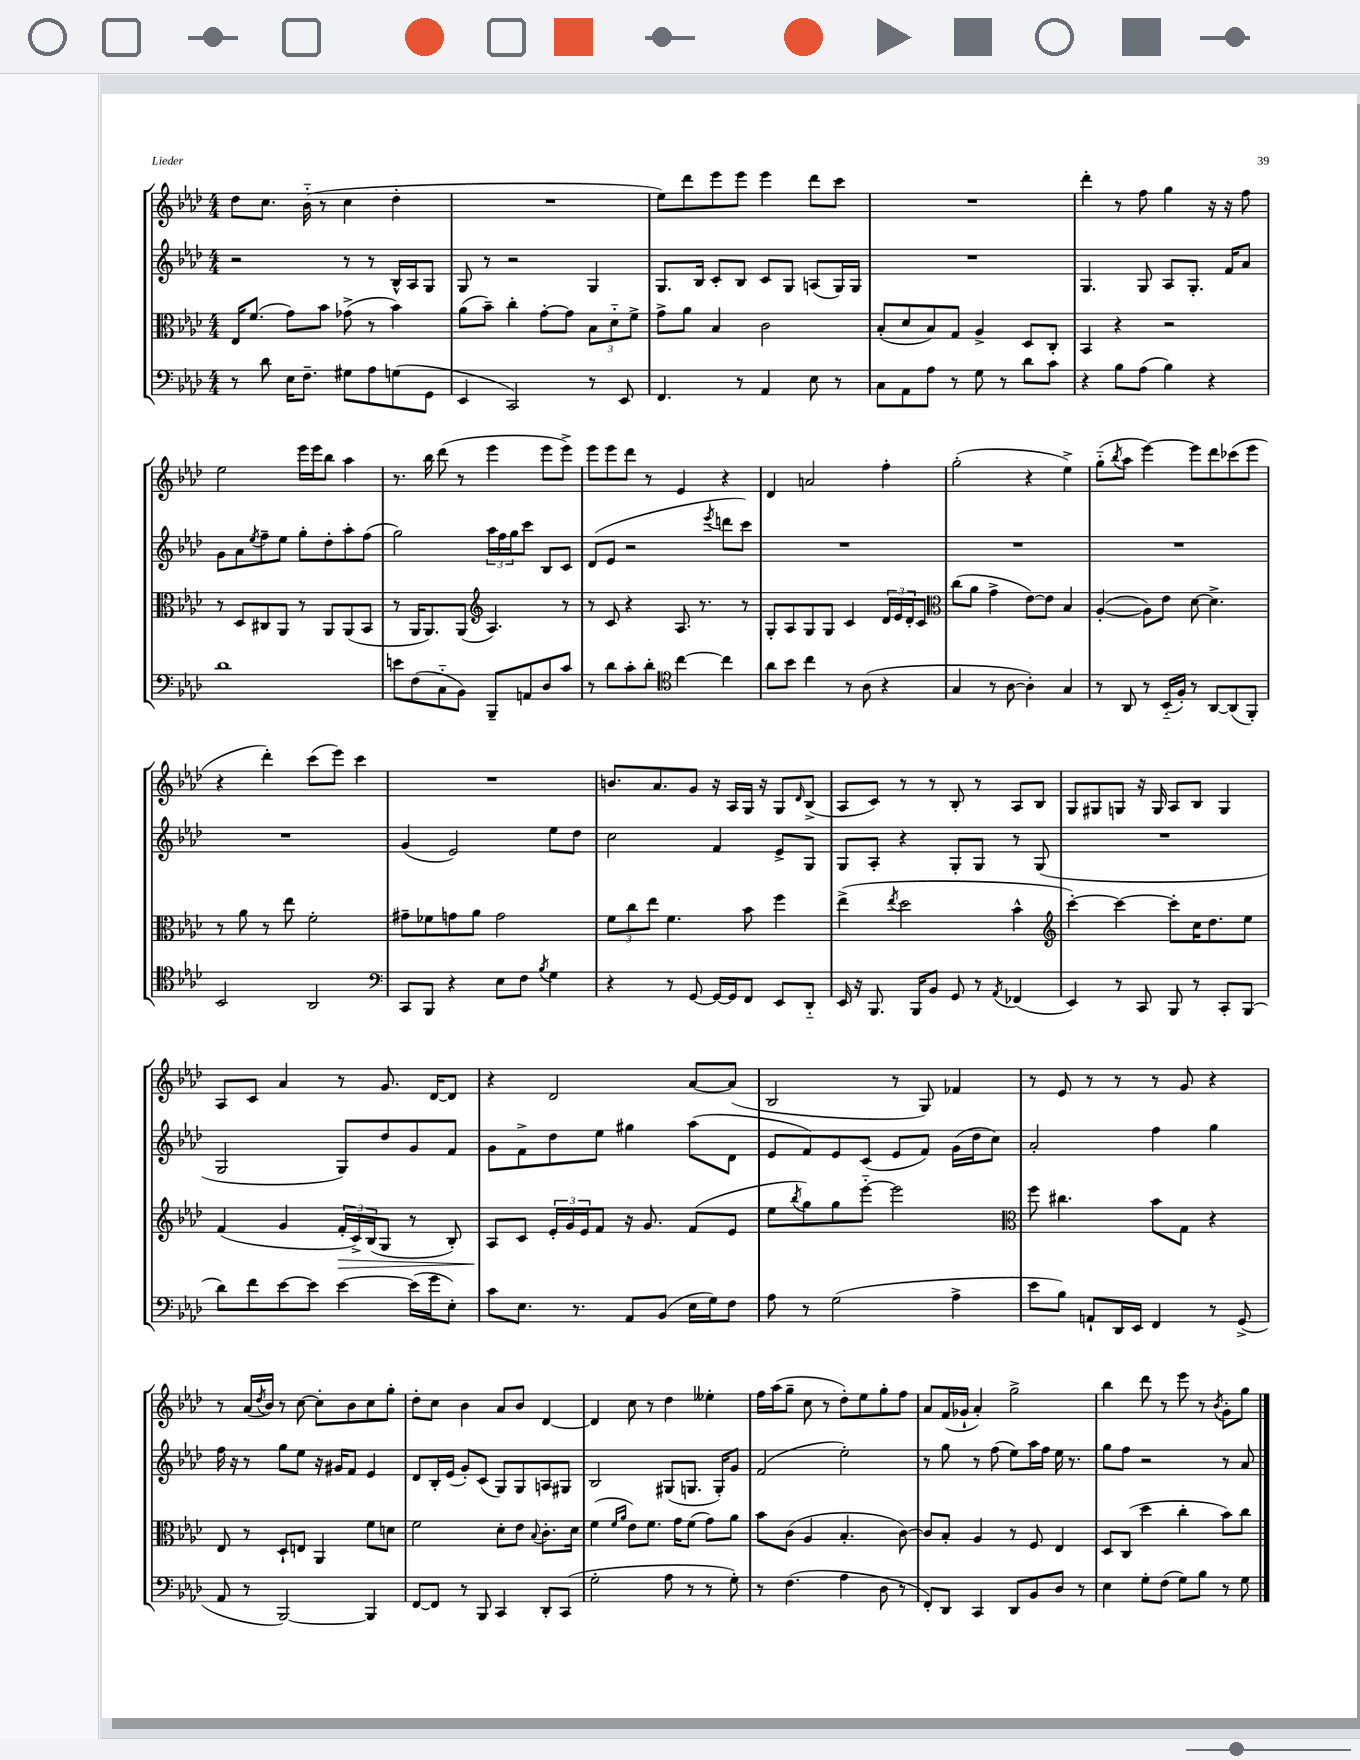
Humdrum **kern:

**kern	**kern	**kern	**kern
*staff4	*staff3	*staff2	*staff1
*clefF4	*clefC3	*clefG2	*clefG2
*k[b-e-a-d-]	*k[b-e-a-d-]	*k[b-e-a-d-]	*k[b-e-a-d-]
*M4/4	*M4/4	*M4/4	*M4/4
8r	16E-	2r	8dd-
.	(8.f	.	.
8d-	.	.	8.cc
16E-	8g)	.	.
8.F~	.	.	(16b-'~
.	8b-	.	8r
8G#	(8g-^	8r	4cc
8A-	8r	8r	.
(8G	4b-)	16B-^^	4dd-'
.	.	16A-	.
8GG	.	8G	.
=	=	=	=
4EE-	(8a-	8G	1r
.	8b-~)	8r	.
2CC)	4cc'	2r	.
.	[8g'	.	.
.	8g]	.	.
8r	12B-	4G	.
.	12d-'~	.	.
8EE-	.	.	.
.	12f^	.	.
=	=	=	=
4.FF	8g^	8.G	8ee-)
.	8a-	.	8ddd-
.	.	16B-	.
.	4B-	8c'	8eee-
8r	.	8B-	8eee-
4AA-	2c	8c	4eee-
.	.	8G	.
8E-	.	(8A	8ddd-
8r	.	16G)	8ccc
.	.	16G	.
=	=	=	=
8C	(8B-'	1r	1r
8AA-	8d-	.	.
8A-	8B-)	.	.
8r	8G	.	.
8G	4A-^	.	.
8r	.	.	.
8d-	8D-	.	.
8c	8C'	.	.
=	=	=	=
4r	4BB-	4.G	4ddd-'
8B-	4r	.	8r
(8A-	.	8G	8ff
4B-)	2r	8A-	4gg
.	.	8.G'	.
4r	.	.	16r
.	.	16f	16r
.	.	8a-	8ff
=	=	=	=
1d-	8r	8g	2ee-
.	8D-	8a-	.
.	.	8qee-	.
.	8C#	8ff~	.
.	8AA-	8ee-	.
.	8r	8gg'	16eee-
.	.	.	16eee-
.	8AA-	8dd-'	8bb-
.	(8AA-	8aa-'	4aa-
.	8BB-	(8ff	.
=	=	=	=
8e	8r	2gg)	8.r
(8F	16AA-	.	.
.	8.AA-)	.	16bb-
8C'~	.	.	(8ddd-
8BB-)	(8AA-	.	8r
*	*clefG2	*	*
8BBB-~	4.A-)	24aa-	4eee-
.	.	24ff	.
.	.	24gg	.
8AA	.	8ccc	.
8D-	.	8B-	8eee-
8c	8r	8c	8eee-^)
=	=	=	=
8r	8r	(8d-	8eee-
8d-	8c	8e-	8eee-
8c'	4r	2r	8ddd-
8d-'	.	.	8r
*clefC4	*	*	*
[4cc	8.A-	.	4e-
.	8.r	.	.
.	.	8qeee-	.
4cc]	.	8ddd	4r
.	8r	8ccc)	.
=	=	=	=
8a-	8G'	1r	4d-
8b-	8A-	.	.
4cc	8G	.	2a
.	8G	.	.
8r	4c	.	.
(8A-	.	.	.
4r	24d-	.	4ff'
.	24e-	.	.
.	24d-'	.	.
.	8c	.	.
=	=	=	=
*	*clefC3	*	*
4G	(8cc	1r	(2gg'
.	8a-	.	.
8r	4g^	.	.
[8A-	.	.	.
4A-'])	[8e-)	.	4r
.	8e-]	.	.
4G	4B-	.	4ee-^)
=	=	=	=
8r	([4A-'	1r	(8gg'~
.	.	.	8qbb-
8AA-	.	.	8aa-
8r	8A-])	.	[4eee-)
(16BB-'~	8e-	.	.
16F')	.	.	.
8r	[8d-	.	8eee-]
[8AA-	4.d-^]	.	8ddd-
(8AA-]	.	.	(8ccc-
8FF')	.	.	8eee-
=	=	=	=
2BB-	8r	1r	4r
.	8a-	.	.
.	8r	.	4ddd-')
.	8ee-	.	.
2AA-	2f'	.	(8ccc
.	.	.	8eee-)
.	.	.	4ccc
=	=	=	=
*clefF4	*	*	*
8CC	8g#~	(4g	1r
8BBB-	8f-	.	.
4r	8g	2e-)	.
.	8a-	.	.
8E-	2g	.	.
8F	.	.	.
8qB-	.	.	.
4G	.	8ee-	.
.	.	8dd-	.
=	=	=	=
4r	12f	2cc	8.b
.	12cc	.	.
.	12ee-	.	.
.	.	.	8.a-
8r	4.f	.	.
[8GG	.	.	8g
16GG_	.	4f	16r
16GG]	.	.	16A-
8FF	8b-	.	16G
.	.	.	16r
8EE-	4ff	8e-^	8G
.	.	.	16qqd-
8DD-'~	.	8G	(8B-^
=	=	=	=
16EE-	(4ee-^	8G	8A-
16r	.	.	.
8.BBB-	.	8A-'	8c)
.	8qee-	.	.
.	2dd-	4r	8r
16BBB-	.	.	.
8BB-	.	.	8r
8GG	.	8G'	8B-'
8r	.	8G	8r
8qAA-	.	.	.
(4FF-	4b-^^	8r	8A-
.	.	(8G	8B-
=	=	=	=
*	*clefG2	*	*
4EE-)	[4ccc')	1r	8G
.	.	.	8G#
8r	4ccc_	.	8G
8CC	.	.	16r
.	.	.	16G
8BBB-	8ccc']	.	8A-
8r	16cc	.	8B-
.	8.dd-	.	.
8CC'	.	.	4G
(8BBB-	8ee-	.	.
=	=	=	=
8d-)	(4f	2G	8A-
8f	.	.	8c
[8e-	4g	.	4a-
8e-]	.	.	.
[4e-	24f'	8G)	8r
.	24c^)	.	.
.	(24B-	.	.
.	8G	8dd-	8.g
(16e-]	8r	8g	.
16g	.	.	[16d-
8E-')	8B-')	8f	8d-]
=	=	=	=
8c	8A-	8g	4r
8.E-	8c	8f^	.
.	24e-'	8dd-	2d-
.	24g	.	.
8.r	.	.	.
.	24e-	.	.
.	8f	8ee-	.
8AA-	16r	4gg#	.
.	8.g	.	.
(8BB-	.	.	.
16E-	(8f	(8aa-	[8a-
16G)	.	.	.
8F	8e-	8d-	(8a-]
=	=	=	=
8A-	8ee-	8e-	2B-
.	8qbb-	.	.
8r	8gg)	8f)	.
(2G	8gg	8e-	.
.	[8eee-'~	(8c	.
.	2eee-]	8e-	8r
.	.	8f)	8G)
4A-^	.	(16g	4f-
.	.	16dd-	.
.	.	8cc)	.
=	=	=	=
*	*clefC3	*	*
8e-	8ff	2a-'	8r
8B-)	4.cc#	.	8e-
8AA`	.	.	8r
16DD-	.	.	8r
16EE-	.	.	.
4FF	8b-	4ff	8r
.	8G	.	8g
8r	4r	4gg	4r
(8GG^	.	.	.
=	=	=	=
8AA-	8E-	16ff	8r
.	.	16r	.
8r	8r	8r	(16a-
.	.	.	8qdd-
.	.	.	16b-)
[2BBB-)	8D-`	8gg	8r
.	8E	8ee-	[8cc
.	4AA-	16r	8cc']
.	.	16g#	.
.	.	8f	8b-
4BBB-]	8f	4e-	8cc
.	8d	.	8gg'
=	=	=	=
[8FF	2f	8d-	8dd-'
8FF]	.	16B-'	8cc
.	.	(16e-	.
8r	.	8g')	4b-
8BBB-	.	(8c	.
4CC	8d-'	8G)	8a-
.	8e-	8G	8b-
.	8qqB-	.	.
8DD-'	8.c'	8A	[4d-
(8CC	.	8G#	.
.	16d-	.	.
=	=	=	=
2G'	(4f	2B-	4d-]
.	16qqf	.	.
.	16qqa-	.	.
.	8e-)	.	8cc
.	8.f	.	8r
8A-	.	(8G#	4dd-
.	16g	.	.
8r	(8f	8.G	.
8r	8g)	.	4ee--'
.	.	16G')	.
8G')	8a-	8g	.
=	=	=	=
8r	8b-	(2f	16ff
.	.	.	(16aa-
(4.F	(8c	.	8gg~
.	4A-	.	8cc
.	.	.	8r
4A-	4.B-'	2ee-')	8dd-')
.	.	.	8ee-
8D-	.	.	8gg'
8r	[8c)	.	8ff
=	=	=	=
8FF')	8c]	8r	8a-
8DD-	8B-'	8gg	(16f
.	.	.	16g-`
4CC	4A-	8r	4a-')
.	.	(8ff	.
8DD-	8r	8ee-)	2gg^
8BB-	8F	16aa-	.
.	.	16ff	.
8D-	4E-	16ee-	.
.	.	8.r	.
8r	.	.	.
=	=	=	=
4E-	8D-	8gg	4bb-
.	(8C	8ff	.
8G'	4dd-	2r	8ddd-
(8F	.	.	8r
8G)	4cc'	.	8eee-
8B-	.	.	8r
.	.	.	8qb-
8r	8b-)	8r	8g'
8G	8cc	8a-	8gg
==	==	==	==
*-	*-	*-	*-
